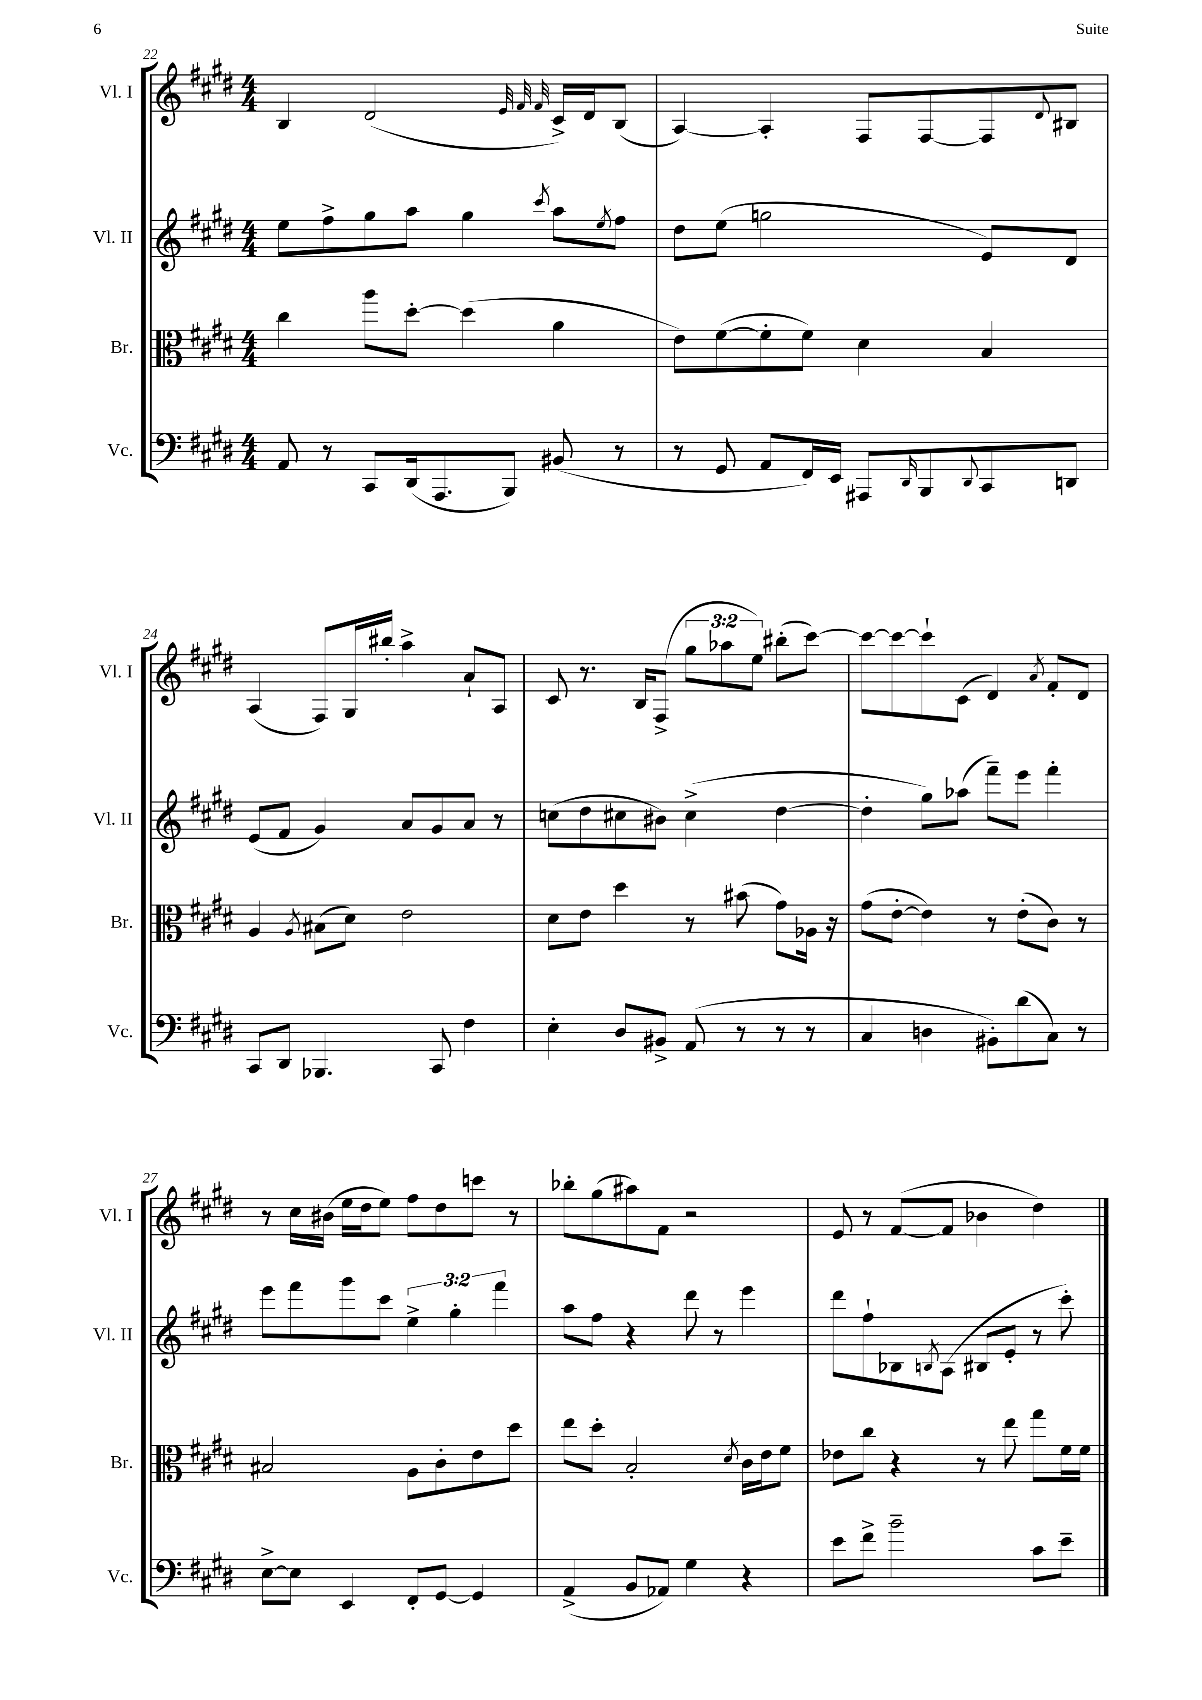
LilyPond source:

<<
\new StaffGroup <<
\new Staff = "s0" \with { instrumentName = "Vl. I" shortInstrumentName = "Vl. I" } {
    \clef treble \key e \major \numericTimeSignature \time 4/4 \override Staff.TupletNumber.text = #tuplet-number::calc-fraction-text
    b4 dis'2( \grace { e'32 fis'32 fis'32 } cis'16->) dis'16 b8( |
    a4~) a4-. fis8 fis8~ fis8 \appoggiatura { dis'8 } bis8 |
    a4( fis8) gis16 bis''16-. a''4-> a'8-! a8 |
    cis'8 r8. b16 fis8->( \tuplet 3/2 { gis''8 aes''8 e''8) } bis''8-.( cis'''8~) |
    cis'''8~ cis'''8~ cis'''8-! cis'8( dis'4) \acciaccatura { a'8 } fis'8-. dis'8 |
    r8 cis''16 bis'16( e''16 dis''16 e''8) fis''8 dis''8 c'''8 r8 |
    bes''8-. gis''8( ais''8) fis'8 r2 |
    e'8 r8 fis'8~( fis'8 bes'4 dis''4) \bar "|." |
}
\new Staff = "s1" \with { instrumentName = "Vl. II" shortInstrumentName = "Vl. II" } {
    \clef treble \key e \major \numericTimeSignature \time 4/4 \override Staff.TupletNumber.text = #tuplet-number::calc-fraction-text
    e''8 fis''8-> gis''8 a''8 gis''4 \acciaccatura { cis'''8 } a''8 \acciaccatura { e''8 } fis''8 |
    dis''8 e''8( g''2 e'8) dis'8 |
    e'8( fis'8 gis'4) a'8 gis'8 a'8 r8 |
    c''8( dis''8 cis''8 bis'8) cis''4->( dis''4~ |
    dis''4-. gis''8) aes''8( fis'''8--) e'''8 fis'''4-. |
    e'''8 fis'''8 gis'''8 cis'''8 \tuplet 3/2 { e''4-> gis''4-. fis'''4 } |
    a''8 fis''8 r4 dis'''8 r8 e'''4 |
    dis'''8 fis''8-! bes8 \acciaccatura { b8 } a8( bis8 e'8-. r8 cis'''8-.) \bar "|." |
}
\new Staff = "s2" \with { instrumentName = "Br." shortInstrumentName = "Br." } {
    \clef alto \key e \major \numericTimeSignature \time 4/4
    cis''4 a''8 dis''8~-. dis''4( a'4 |
    e'8) fis'8~( fis'8-. fis'8) dis'4 b4 |
    a4 \acciaccatura { a8 } bis8( dis'8) e'2 |
    dis'8 e'8 dis''4 r8 bis'8( gis'8) aes16 r16 |
    gis'8( e'8~-. e'4) r8 e'8-.( cis'8) r8 |
    bis2 a8 cis'8-. e'8 dis''8 |
    e''8 dis''8-. b2-. \acciaccatura { dis'8 } cis'16 e'16 fis'8 |
    ees'8 cis''8 r4 r8 e''8 gis''8 fis'16 fis'16 \bar "|." |
}
\new Staff = "s3" \with { instrumentName = "Vc." shortInstrumentName = "Vc." } {
    \clef bass \key e \major \numericTimeSignature \time 4/4
    a,8 r8 cis,8 dis,16( a,,8. b,,8) bis,8( r8 |
    r8 gis,8 a,8 fis,16) e,16 ais,,8 \grace { dis,16 } b,,8 \appoggiatura { dis,8 } cis,8 d,8 |
    cis,8 dis,8 bes,,4. cis,8 fis4 |
    e4-. dis8 bis,8-> a,8( r8 r8 r8 |
    cis4 d4 bis,8-.) dis'8( cis8) r8 |
    e8~-> e8 e,4 fis,8-. gis,8~ gis,4 |
    a,4->( b,8 aes,8) gis4 r4 |
    e'8 fis'8-> b'2-- cis'8 e'8-- \bar "|." |
}
>>
>>
\layout { \context { \Score currentBarNumber = #22 } }
